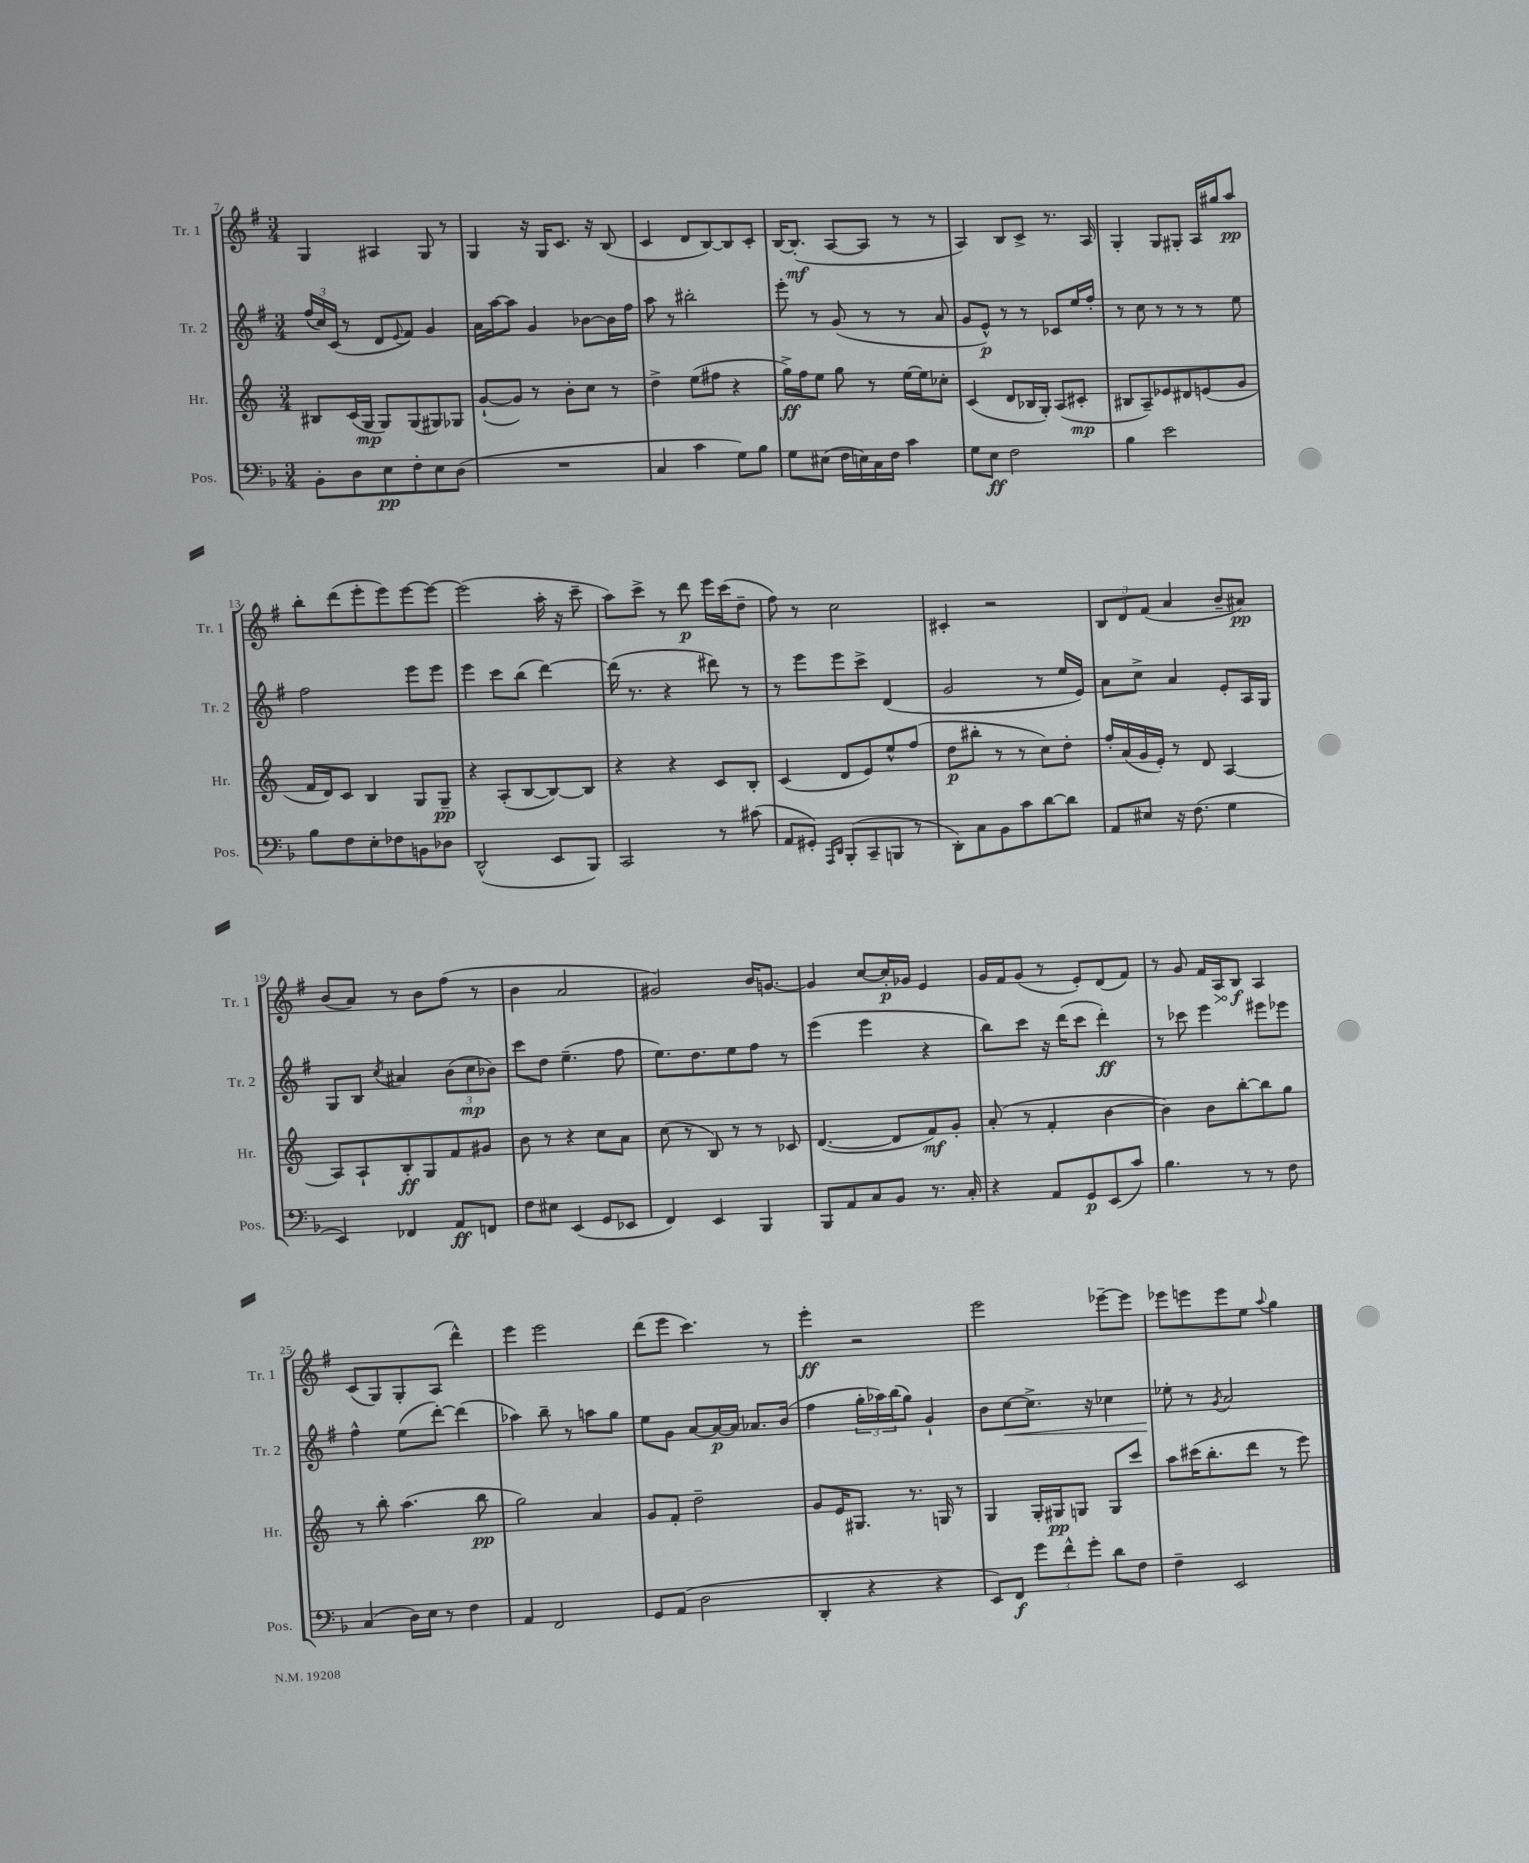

**kern	**kern	**kern	**kern
*staff4	*staff3	*staff2	*staff1
*clefF4	*clefG2	*clefG2	*clefG2
*k[b-]	*k[]	*k[f#]	*k[f#]
*M3/4	*M3/4	*M3/4	*M3/4
8BB-'	8B#	(24ff#	4G
.	.	24cc)	.
.	.	(24c	.
8D	(16c	8r	.
.	16G	.	.
8E	8G)	8d	4A#
.	.	8qqe	.
8F'	(8G	8f#)	.
8E	8G#)	4g	8G
(8D	8G-	.	8r
=	=	=	=
2.r	([8g`	16a	4G
.	.	[16aa	.
.	8g])	8aa]	.
.	8r	4g	16r
.	.	.	16G
.	8b'	.	8.c
.	8cc	[8b-	.
.	.	.	16r
.	8r	16b-]	(8B
.	.	16ff#	.
=	=	=	=
4C	4dd^	8aa	4c
.	.	8r	.
4c	(8ee	2bb#'	8d
.	8ff#	.	[8B)
8G)	4r	.	8B]
8B-	.	.	8c'
=	=	=	=
8G	16gg^)	8eee'	[16B
.	16ff	.	(8.B']
(8E#	8ee	8r	.
16F	8gg	(8g	[8A
16E)	.	.	.
16C	8r	8r	8A]
16F	.	.	.
4c	[16ee	8r	8r
.	16ee]	.	.
.	8cc-'	8a	8r
=	=	=	=
8G	(4c	8g	4A)
8E	.	8e^^)	.
2F	8d	8r	8B
.	16B-	8r	8c^
.	16G')	.	.
.	(8A	8c-	8.r
.	8c#'	16ee	.
.	.	16ff#'	16A
=	=	=	=
4B-	8B#	8r	4G'
.	8A~)	8cc	.
2e	8e-	8r	8G
.	8d#	8r	8G#'
.	(8e	8r	16A
.	.	.	16gg#
.	8g	8ee	8aa
=	=	=	=
8B-	16f	2ff#	8bb'
.	16d)	.	.
8F	8c	.	(8ddd
8E'	4B	.	8eee'
8F-	.	.	8eee)
8BB	8G	8eee	[8eee
8D-	8G~	8eee	8eee_
=	=	=	=
(2DD^^	4r	4eee	(2eee]
.	(8A'	8ccc	.
.	[8B	(8bb	.
8EE	8B_)	[4ddd)	16aa'
.	.	.	16r
8BBB-)	8B]	.	8ccc~
=	=	=	=
2CC	4r	(16ddd]	8aa)
.	.	8.r	.
.	.	.	8ccc^
.	4r	4r	8r
.	.	.	8ddd
8r	8c	8ddd#)	16eee
.	.	.	(16ccc
(8c#	8B'	8r	8dd~
=	=	=	=
8AA	(4c	8r	8ff#)
8GG#')	.	8eee	8r
16qqAAA	.	.	.
16qqDD	.	.	.
(8BBB-'	8d	8eee	2cc
8CC~	8e)	8ccc^	.
8BBB	8ee^^	(4d	.
8r	(8ff	.	.
=	=	=	=
8DD')	8dd	2g	4c#'
8C	8bb#'	.	.
8BB-	8r	.	2r
8c	8r	.	.
[8d	8cc)	8r	.
8d]	8dd'	16ee	.
.	.	16e)	.
=	=	=	=
8AA	16ff'	8a	12B
.	(16a	.	.
.	.	.	12d
8E#	16g	8cc^	.
.	.	.	(12f#
.	16e')	.	.
16r	8r	4a	4a
(8.F	.	.	.
.	8d	.	.
4G	[4A	8e'	8b~
.	.	16A	8a#)
.	.	16G	.
=	=	=	=
4EE)	8A]	8G	(8b
.	8A`	8B	8a)
.	.	8qcc	.
4FF-	8B'	4a#	8r
.	8G	.	8b
8AA	8f	(12b	(8ff#
.	.	12cc	.
8FF	8g#	.	8r
.	.	12b-)	.
=	=	=	=
8F	8b	8ccc	4b
8E#	8r	8dd	.
(4EE	4r	(4.ee~	2a
8GG	8cc	.	.
8EE-	8a	8ff#	.
=	=	=	=
4FF)	(8cc	8.ee)	2g#)
.	8r	.	.
.	.	8.dd	.
4EE	8B)	.	.
.	8r	8ee	.
4BBB-	8r	8ff#	16b
.	.	.	[8.g
.	8c-	8r	.
=	=	=	=
8BBB-	([4.d	(4eee	4g]
8AA	.	.	.
8C	.	4eee	[8cc
8BB-	8d]	.	16cc']
.	.	.	16g-
8.r	8f)	4r	4e
.	8g'	.	.
16C'	.	.	.
=	=	=	=
4r	(8a'	8bb)	16g
.	.	.	16f#
.	8r	8ccc	(8g
8AA	4f'	16r	8r
.	.	(16ddd	.
8GG	.	8ccc	8e')
(8EE	[4b	4ddd')	(8d
8c)	.	.	8f#)
=	=	=	=
4.B-	4b])	8r	8r
.	.	8ccc-	8g
.	8b	4eee	16f#
.	.	.	16A
8r	[8bb'	.	8B
8r	8bb]	8eee#	4A
8F	8gg	8eee-	.
=	=	=	=
(4C	8r	4ff#^^	(8c
.	8bb'	.	8G)
16D)	(4.aa	(8ee	8G'
16E	.	.	.
8r	.	[8ddd')	(8A
4F	.	(4ddd]	4ddd^^)
.	8bb	.	.
=	=	=	=
4AA	2gg)	4aa-)	4eee
2FF	.	8bb~	2eee
.	.	8r	.
.	4a	8aa	.
.	.	8gg	.
=	=	=	=
8GG	8g	8ee	(8ddd
(8AA	8f'	8g	8eee
2D	2dd~	[8a	4.ccc)
.	.	16a_	.
.	.	16a]	.
.	.	8.a-	.
.	.	.	8r
.	.	(16b	.
=	=	=	=
4DD'	8g	4ff#	4eee'
.	16e	.	.
.	8.G#	.	.
4r	.	24gg'	2r
.	.	24aa-)	.
.	.	(24bb	.
.	8.r	8gg)	.
4r	.	4g`	.
.	16G	.	.
.	8r	.	.
=	=	=	=
8EE)	4G	8b	2eee
8FF	.	[8cc	.
12g	16G'	8.cc^]	.
.	16G#	.	.
12f^^	.	.	.
.	8G	.	.
12g'	.	.	.
.	.	16r	.
8d	8G	4cc-	[8eee-~
8F	8ccc	.	8eee-]
=	=	=	=
4F~	8aa	8ee-'	8eee-
.	(16ccc#	8r	8eee
.	8.bb'	.	.
.	.	8qg	.
2EE	.	2a	8eee
.	8ddd	.	8ee
.	.	.	8qqaa
.	8r	.	4gg
.	8eee)	.	.
==	==	==	==
*-	*-	*-	*-
